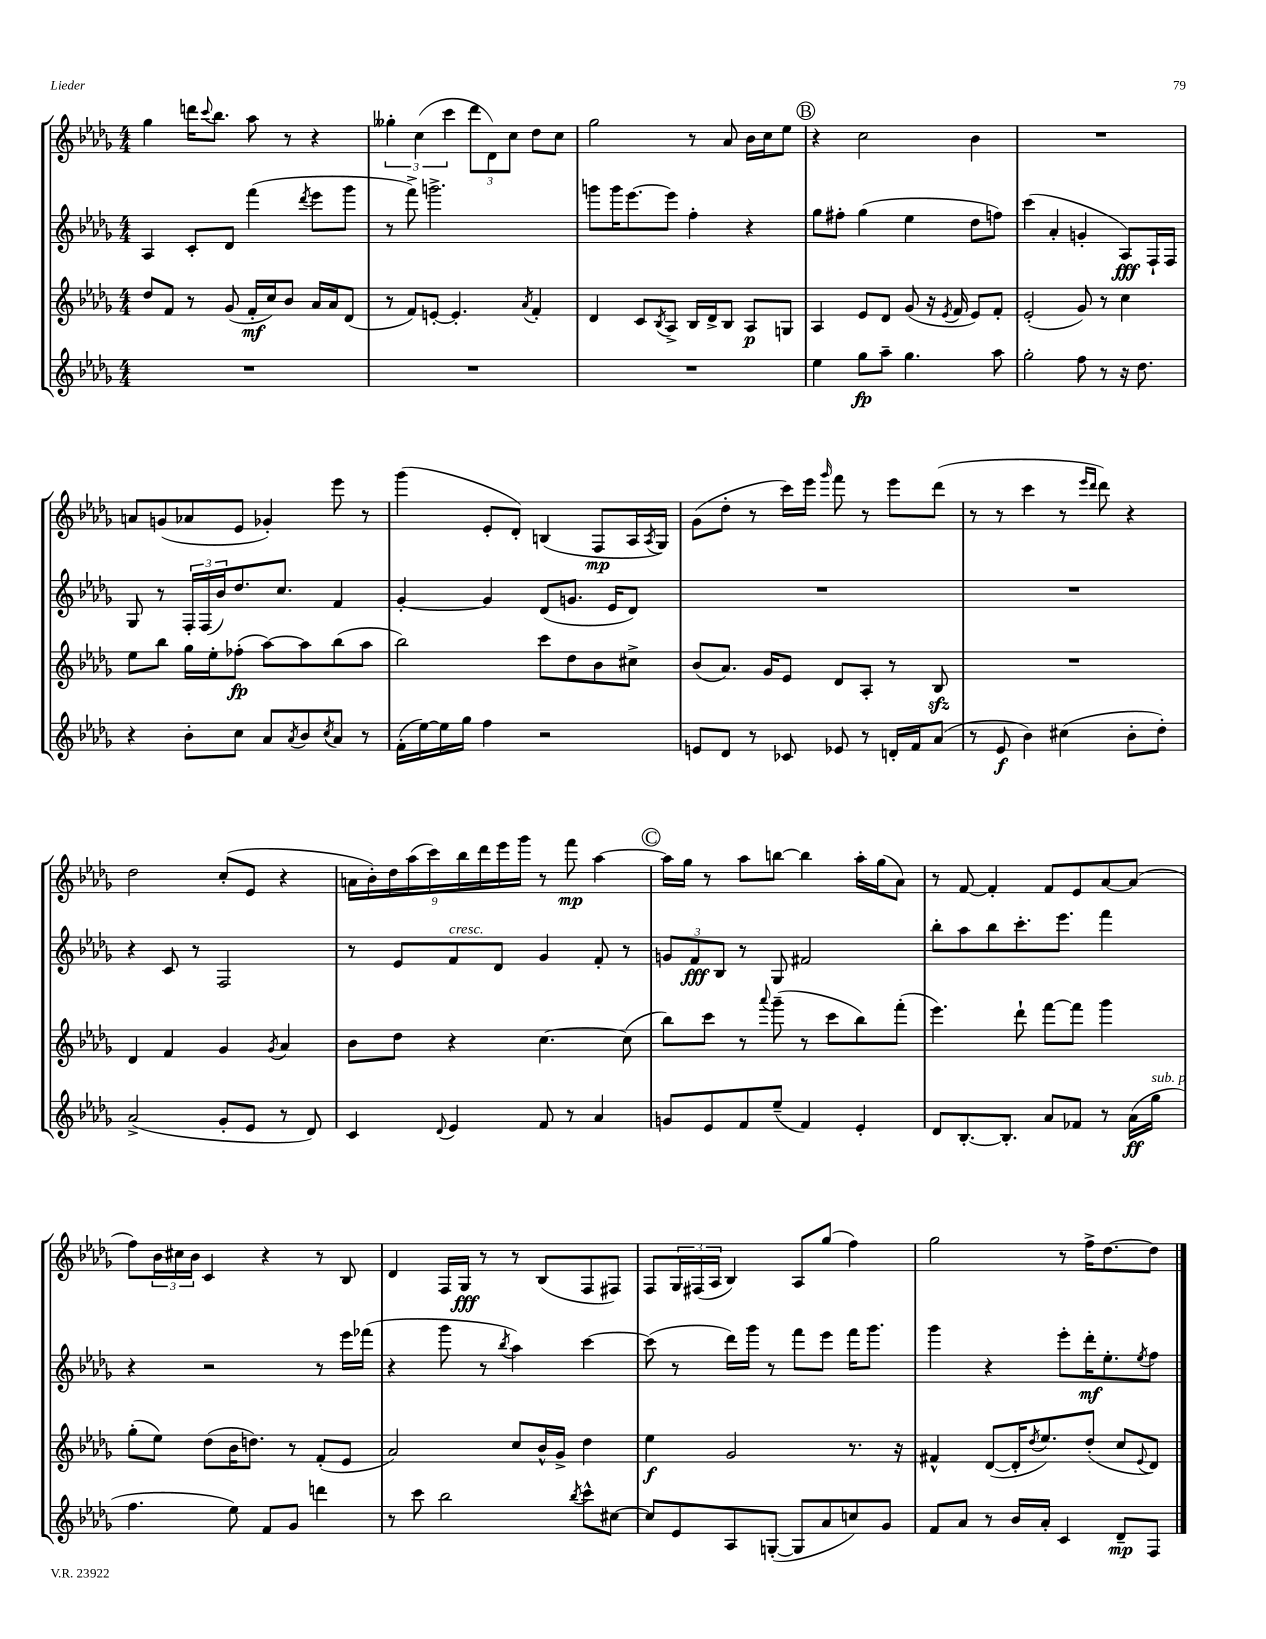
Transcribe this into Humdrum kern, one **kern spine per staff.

**kern	**dynam	**kern	**dynam	**kern	**dynam	**kern	**dynam
*part4	*part4	*part3	*part3	*part2	*part2	*part1	*part1
*staff4	*staff4	*staff3	*staff3	*staff2	*staff2	*staff1	*staff1
*clefG2	*	*clefG2	*	*clefG2	*	*clefG2	*
*k[b-e-a-d-g-]	*	*k[b-e-a-d-g-]	*	*k[b-e-a-d-g-]	*	*k[b-e-a-d-g-]	*
*M4/4	*	*M4/4	*	*M4/4	*	*M4/4	*
=10	=10	=10	=10	=10	=10	=10	=10
1r	.	8dd-/L	.	4A-/	.	4gg-\	.
.	.	8f/J	.	.	.	.	.
.	.	8r	.	8c'/L	.	16dddn\KL	.
.	.	.	.	.	.	8qqccc/	.
.	.	.	.	.	.	8.bb-\J	.
.	.	(8g-/	.	8d-/J	.	.	.
.	.	16f'/LL	mf	(4fff\	.	8aa-\	.
.	.	16cc/J)	.	.	.	.	.
.	.	8b-/J	.	.	.	8r	.
.	.	.	.	8qddd-/	.	.	.
.	.	16a-/LL	.	8eee-\L	.	4r	.
.	.	16a-/J	.	.	.	.	.
.	.	(8d-/J	.	8ggg-\J	.	.	.
=11	=11	=11	=11	=11	=11	=11	=11
1r	.	8r	.	8r	.	6gg--X'\	.
.	.	8f/L)	.	8fff^\)	.	.	.
.	.	.	.	.	.	(6cc\	.
.	.	[8en'/J	.	2.gggn^\	.	.	.
.	.	.	.	.	.	6ccc\	.
.	.	4.e'/]	.	.	.	.	.
.	.	.	.	.	.	12ddd-\L	.
.	.	.	.	.	.	12d-\)	.
.	.	.	.	.	.	12cc\J	.
.	.	8qa-/	.	.	.	.	.
.	.	4f'/	.	.	.	8dd-\L	.
.	.	.	.	.	.	8cc\J	.
=12	=12	=12	=12	=12	=12	=12	=12
1r	.	4d-/	.	8gggn\L	.	2gg-\	.
.	.	.	.	16ggg\K	.	.	.
.	.	.	.	[8.eee-\	.	.	.
.	.	8c/L	.	.	.	.	.
.	.	8qB-/	.	.	.	.	.
.	.	8A-^/J	.	8eee-\J]	.	.	.
.	.	16B-/LL	.	4ff'\	.	8r	.
.	.	16d-^/J	.	.	.	.	.
.	.	8B-/J	.	.	.	8a-/	.
.	.	8A-/L	p	4r	.	16b-\LL	.
.	.	.	.	.	.	16cc\J	.
.	.	8Gn/J	.	.	.	8ee-\J	.
!!LO:REH:place=s1:t=B
=13	=13	=13	=13	=13	=13	=13	=13
4ee-\	.	4A-/	.	8gg-\L	.	4r	.
.	.	.	.	8ff#X'\J	.	.	.
8gg-\L	fp	8e-/L	.	(4gg-\	.	2cc\	.
8aa-~\J	.	8d-/J	.	.	.	.	.
4.gg-\	.	(8g-/	.	4ee-\	.	.	.
.	.	16r	.	.	.	.	.
.	.	8qe-/	.	.	.	.	.
.	.	16f/	.	.	.	.	.
.	.	8e-/L)	.	8dd-\L	.	4b-\	.
8aa-\	.	8f'/J	.	8ffn\J)	.	.	.
=14	=14	=14	=14	=14	=14	=14	=14
2gg-'\	.	(2e-'/	.	(4ccc\	.	1r	.
.	.	.	.	4a-'/	.	.	.
8ff\	.	8g-/)	.	4gn'/	.	.	.
8r	.	8r	.	.	.	.	.
16r	.	4cc\	.	8A-/L)	fff	.	.
8.dd-\	.	.	.	.	.	.	.
.	.	.	.	16F`/L	.	.	.
.	.	.	.	16F/JJ	.	.	.
!!LO:LB:g=z
=15	=15	=15	=15	=15	=15	=15	=15
4r	.	8ee-\L	.	8G-/	.	8an/L	.
.	.	8bb-\J	.	8r	.	(8gn/	.
8b-'\L	.	16gg-\LL	.	24F'/LL	.	8a-X/	.
.	.	.	.	(24F/	.	.	.
.	.	16ee-'\J	.	.	.	.	.
.	.	.	.	24b-/J)	.	.	.
8cc\J	.	(8ff-X'\J	fp	8.dd-/	.	8e-/J	.
8a-/L	.	[8aa-\L)	.	.	.	4g-X'/)	.
.	.	.	.	8.cc/J	.	.	.
8qa-/	.	.	.	.	.	.	.
8b-/	.	8aa-\]	.	.	.	.	.
8qcc/	.	.	.	.	.	.	.
8a-/J	.	(8bb-\	.	4f/	.	8eee-\	.
8r	.	8aa-\J	.	.	.	8r	.
=16	=16	=16	=16	=16	=16	=16	=16
(16f'\LL	.	2bb-\)	.	[4g-'/	.	(4ggg-\	.
[16ee-\)	.	.	.	.	.	.	.
16ee-\]	.	.	.	.	.	.	.
16gg-\JJ	.	.	.	.	.	.	.
4ff\	.	.	.	4g-/]	.	8e-'/L	.
.	.	.	.	.	.	8d-'/J)	.
2r	.	8ccc\L	.	(8d-/L	.	(4Bn/	.
.	.	8dd-\	.	8.gn/J	.	.	.
.	.	8b-\	.	.	.	8F/L	mp
.	.	.	.	16e-/KL	.	.	.
.	.	8cc#X^\J	.	8d-/J)	.	16A-/L	.
.	.	.	.	.	.	8qA-/	.
.	.	.	.	.	.	16G-/JJ)	.
=17	=17	=17	=17	=17	=17	=17	=17
8en/L	.	(8b-/L	.	1r	.	(8g-\L	.
8d-/J	.	8.a-/J)	.	.	.	8dd-'\J	.
8r	.	.	.	.	.	8r	.
.	.	16g-/KL	.	.	.	.	.
8c-X/	.	8e-/J	.	.	.	16ccc\LL)	.
.	.	.	.	.	.	16eee-\JJ	.
.	.	.	.	.	.	16qqggg-/	.
8e-X/	.	8d-/L	.	.	.	8fff\	.
8r	.	8A-'/J	.	.	.	8r	.
16dn'/LL	.	8r	.	.	.	8eee-\L	.
16f/J	.	.	.	.	.	.	.
(8a-/J	.	8B-zz/	.	.	.	(8ddd-\J	.
=18	=18	=18	=18	=18	=18	=18	=18
8r	.	1r	.	1r	.	8r	.
8e-/	f	.	.	.	.	8r	.
4b-\)	.	.	.	.	.	4ccc\	.
(4cc#X\	.	.	.	.	.	8r	.
.	.	.	.	.	.	16qqeee-/LL	.
.	.	.	.	.	.	16qqddd-/JJ	.
.	.	.	.	.	.	8ddd-\)	.
8b-'\L	.	.	.	.	.	4r	.
8dd-'\J)	.	.	.	.	.	.	.
!!LO:LB:g=z
=19	=19	=19	=19	=19	=19	=19	=19
(2a-^/	.	4d-/	.	4r	.	2dd-\	.
.	.	4f/	.	8c/	.	.	.
.	.	.	.	8r	.	.	.
8g-'/L	.	4g-/	.	2F/	.	(8cc'/L	.
8e-/J	.	.	.	.	.	8e-/J	.
.	.	8qg-/	.	.	.	.	.
8r	.	4a-/	.	.	.	4r	.
8d-/)	.	.	.	.	.	.	.
=20	=20	=20	=20	=20	=20	=20	=20
4c/	.	8b-\L	.	8r	.	18an\LL	.
.	.	.	.	.	.	18b-'\)	.
.	.	.	.	.	.	18dd-\	.
.	.	8dd-\J	.	8e-/L	.	.	.
.	.	.	.	.	.	(18aa-\	.
.	.	.	.	.	.	18ccc\)	.
8qqd-/	.	.	.	.	.	.	.
!	!	!	!	!LO:TX:a:i:t=cresc.	!	!	!
4e-/	.	4r	.	8f/	.	.	.
.	.	.	.	.	.	18bb-\	.
.	.	.	.	.	.	18ddd-\	.
.	.	.	.	8d-/J	.	.	.
.	.	.	.	.	.	18eee-\	.
.	.	.	.	.	.	18ggg-\JJ	.
8f/	.	[4.cc\	.	4g-/	.	8r	.
8r	.	.	.	.	.	8fff\	mp
4a-/	.	.	.	8f'/	.	[4aa-\	.
.	.	(8cc\]	.	8r	.	.	.
!!LO:REH:place=s1:t=C
=21	=21	=21	=21	=21	=21	=21	=21
8gn/L	.	8bb-\L)	.	12gn/L	.	16aa-\LL]	.
.	.	.	.	.	.	16gg-\JJ	.
.	.	.	.	12f/	fff	.	.
8e-/	.	8ccc\J	.	.	.	8r	.
.	.	.	.	12B-/J	.	.	.
8f/	.	8r	.	8r	.	8aa-\L	.
.	.	8qqaaa-/	.	.	.	.	.
(8ee-~/J	.	(8ggg-~\	.	8G-/	.	[8bbn\J	.
4f/)	.	8r	.	2f#X/	.	4bb\]	.
.	.	8ccc\L	.	.	.	.	.
4e-'/	.	8bb-\)	.	.	.	16aa-'\LL	.
.	.	.	.	.	.	(16gg-\J	.
.	.	(8fff'\J	.	.	.	8a-\J)	.
=22	=22	=22	=22	=22	=22	=22	=22
8d-/L	.	4.eee-\)	.	8bb-'\L	.	8r	.
[8.B-'/	.	.	.	8aa-\	.	[8f/	.
.	.	.	.	8bb-\	.	4f'/]	.
8.B-'/J]	.	.	.	.	.	.	.
.	.	8ddd-`\	.	8.ccc'\	.	.	.
8a-/L	.	[8fff\L	.	.	.	8f/L	.
.	.	.	.	8.eee-\J	.	.	.
8f-X/J	.	8fff\J]	.	.	.	8e-/	.
8r	.	4ggg-\	.	4fff\	.	[8a-/	.
(16a-\LL	ff	.	.	.	.	(8a-/J]	.
!LO:TX:a:i:t=sub. p	!	!	!	!	!	!	!
16gg-\JJ	.	.	.	.	.	.	.
!!LO:LB:g=z
=23	=23	=23	=23	=23	=23	=23	=23
4.ff\	.	(8gg-'\L	.	4r	.	8ff\L)	.
.	.	8ee-\J)	.	.	.	24b-\L	.
.	.	.	.	.	.	24cc#X\	.
.	.	.	.	.	.	24b-\JJ	.
.	.	(8dd-\L	.	2r	.	4c/	.
8ee-\)	.	16b-\K	.	.	.	.	.
.	.	8.ddn\J)	.	.	.	.	.
8f/L	.	.	.	.	.	4r	.
8g-/J	.	8r	.	.	.	.	.
4dddn\	.	(8f'/L	.	8r	.	8r	.
.	.	8e-/J	.	16eee-\LL	.	8B-/	.
.	.	.	.	(16fff-X\JJ	.	.	.
=24	=24	=24	=24	=24	=24	=24	=24
8r	.	2a-/)	.	4r	.	4d-/	.
8ccc\	.	.	.	.	.	.	.
2bb-\	.	.	.	8ggg-\	.	16F/LL	.
.	.	.	.	.	.	16G-/JJ	fff
.	.	.	.	8r	.	8r	.
.	.	.	.	8qbb-/	.	.	.
.	.	8cc/L	.	4aa-\)	.	8r	.
.	.	16b-^^/L	.	.	.	(8B-/L	.
.	.	16g-^/JJ	.	.	.	.	.
8qbb-/	.	.	.	.	.	.	.
8ccc^^\L	.	4dd-\	.	[4ccc\	.	8F/	.
[8cc#X\J	.	.	.	.	.	8F#X/J)	.
=25	=25	=25	=25	=25	=25	=25	=25
8cc#/L]	.	4ee-\	f	(8ccc\]	.	8F/L	.
8e-/	.	.	.	8r	.	24G-/L	.
.	.	.	.	.	.	(24F#X/	.
.	.	.	.	.	.	24A-/JJ	.
8A-/	.	2g-/	.	16ddd-\LL)	.	4B-/)	.
.	.	.	.	16ggg-\JJ	.	.	.
([8Gn'/J	.	.	.	8r	.	.	.
8G/L]	.	.	.	8fff\L	.	8A-/L	.
8a-/	.	.	.	8eee-\J	.	(8gg-/J	.
8ccn/)	.	8.r	.	16fff\KL	.	4ff\)	.
.	.	.	.	8.ggg-\J	.	.	.
8g-/J	.	.	.	.	.	.	.
.	.	16r	.	.	.	.	.
=26	=26	=26	=26	=26	=26	=26	=26
8f/L	.	4f#X^^/	.	4ggg-\	.	2gg-\	.
8a-/J	.	.	.	.	.	.	.
8r	.	([8d-/L	.	4r	.	.	.
16b-/LL	.	16d-'/K]	.	.	.	.	.
.	.	8qdd-/	.	.	.	.	.
16a-'/JJ	.	8.ee-/)	.	.	.	.	.
4c/	.	.	.	8eee-'\L	.	8r	.
.	.	(8dd-'/J	.	16ddd-'\K	mf	16ff^\KL	.
.	.	.	.	8.ee-'\	.	[8.dd-\	.
8d-~/L	mp	8cc/L	.	.	.	.	.
.	.	8qqe-/	.	8qee-/	.	.	.
8F/J	.	8d-/J)	.	8ff\J	.	8dd-\J]	.
==	==	==	==	==	==	==	==
*-	*-	*-	*-	*-	*-	*-	*-
